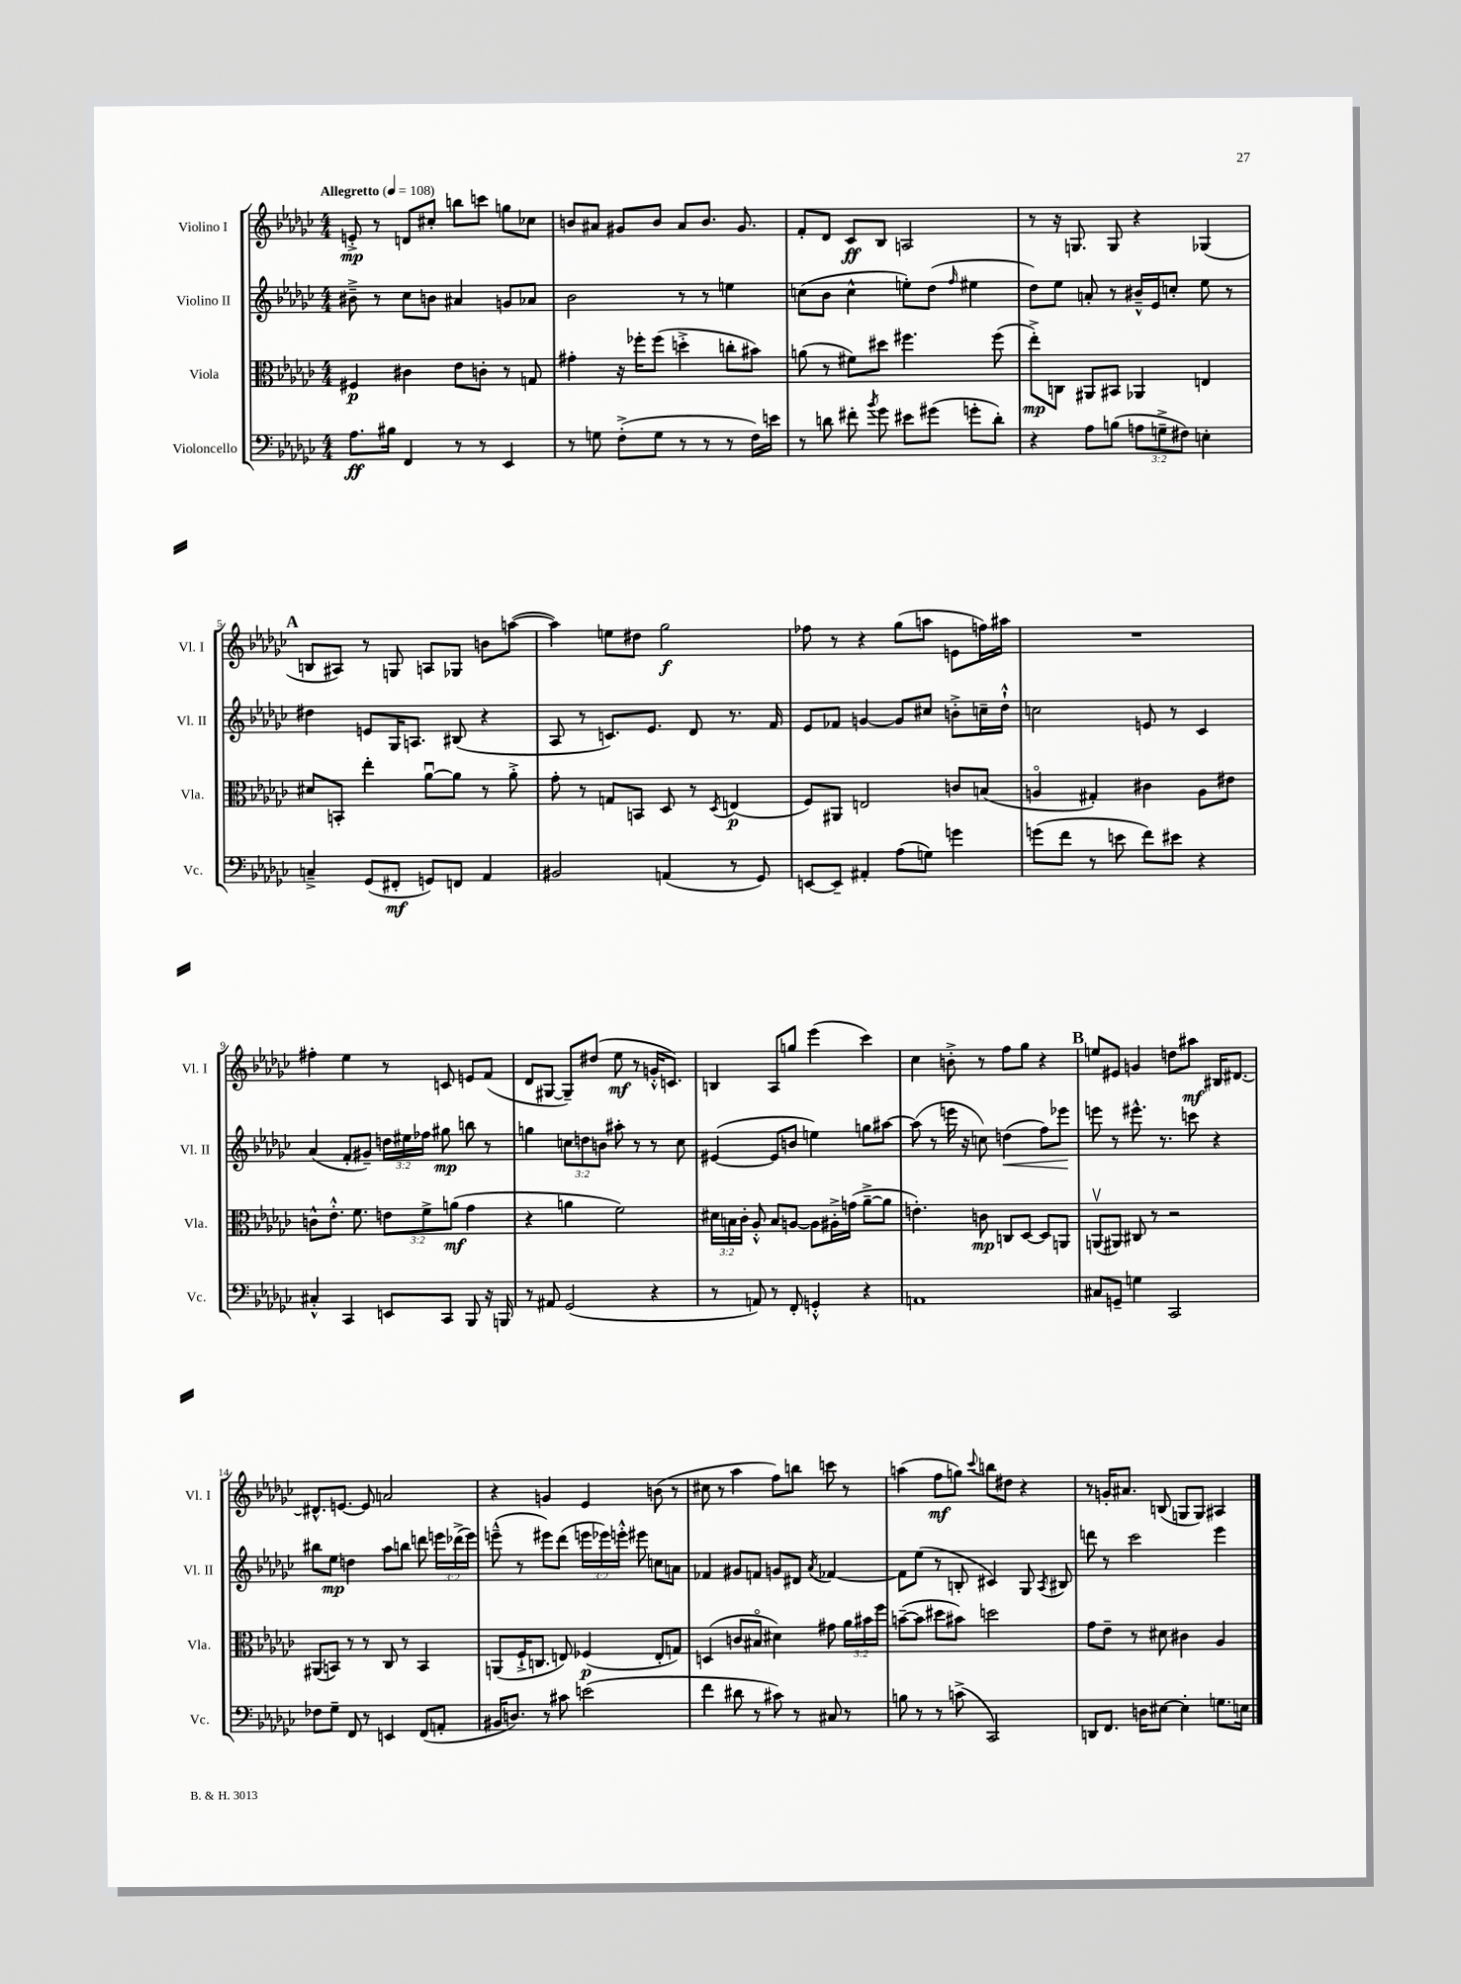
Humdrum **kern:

**kern	**dynam	**kern	**dynam	**kern	**dynam	**kern	**dynam
*part4	*part4	*part3	*part3	*part2	*part2	*part1	*part1
*staff4	*staff4	*staff3	*staff3	*staff2	*staff2	*staff1	*staff1
*I"Violoncello	*	*I"Viola	*	*I"Violino II	*	*I"Violino I	*
*I'Vc.	*	*I'Vla.	*	*I'Vl. II	*	*I'Vl. I	*
*clefF4	*	*clefC3	*	*clefG2	*	*clefG2	*
*k[b-e-a-d-g-c-]	*	*k[b-e-a-d-g-c-]	*	*k[b-e-a-d-g-c-]	*	*k[b-e-a-d-g-c-]	*
*M4/4	*	*M4/4	*	*M4/4	*	*M4/4	*
*MM108	*	*MM108	*	*MM108	*	*MM108	*
=1	=1	=1	=1	=1	=1	=1	=1
!	!	!	!	!	!	!LO:TX:a:B:t=Allegretto	!
8.A-\L	ff	4F#X/	p	8b#X~^\	.	8en'^/	mp
.	.	.	.	8r	.	8r	.
16B#X\Jk	.	.	.	.	.	.	.
4FF/	.	4c#X\	.	8cc-\L	.	8dn/L	.
.	.	.	.	8bn\J	.	8cc#X'/J	.
8r	.	8e-\L	.	4a#X/	.	8bbn\L	.
8r	.	8cn'\J	.	.	.	8cccn\J	.
4EE-/	.	8r	.	8gn/L	.	8ggn\L	.
.	.	8Gn/	.	8a-X/J	.	8cc-X\J	.
=2	=2	=2	=2	=2	=2	=2	=2
8r	.	4g#X'\	.	2b-\	.	8bn/L	.
8Gn\	.	.	.	.	.	8a#X/J	.
(8F'^\L	.	16r	.	.	.	8g#X/L	.
.	.	16ff-X'\KL	.	.	.	.	.
8G\J	.	(8ff-\J	.	.	.	8b/J	.
8r	.	4ddn'^\	.	8r	.	8a#/L	.
8r	.	.	.	8r	.	8.b/J	.
8r	.	8ccn'\L	.	4een\	.	.	.
.	.	.	.	.	.	8.g#/	.
16F\LL)	.	8b#X\J)	.	.	.	.	.
16en\JJ	.	.	.	.	.	.	.
=3	=3	=3	=3	=3	=3	=3	=3
8r	.	(8an\	.	(8ccn\L	.	8f'/L	.
8dn\	.	8r	.	8b-\J	.	8d-/J	.
8f#X'\	.	8f#X\L)	.	4cc^^\	.	8c-/L	ff
8qb-/	.	.	.	.	.	.	.
8g-\	.	8dd#X\J	.	.	.	8B-/J	.
8e#X\L	.	4.ff#X\	.	8een'\L)	.	2An/	.
(8g#X\J	.	.	.	(8dd-\J	.	.	.
.	.	.	.	16qqff/	.	.	.
8gn'\L	.	.	.	4ee#X\	.	.	.
8d'\J)	.	(8ff#\	.	.	.	.	.
=4	=4	=4	=4	=4	=4	=4	=4
4r	.	8ee-'^\L)	mp	8dd-\L)	.	8r	.
.	.	8Cn\J	.	8ee-\J	.	16r	.
.	.	.	.	.	.	8.Gn/	.
8A-\L	.	8AA#X/L	.	8an'/	.	.	.
(8Bn\J	.	8BB#X/J	.	8r	.	8G/	.
12An\L	.	4AA-X/	.	16b#X~^^/LL	.	4r	.
.	.	.	.	16e-/J	.	.	.
12Gn~^\	.	.	.	.	.	.	.
.	.	.	.	8ccn'/J	.	.	.
12F#X\J)	.	.	.	.	.	.	.
4En'\	.	4En/	.	8ee-\	.	(4G-X/	.
.	.	.	.	8r	.	.	.
!!LO:LB:g=z
!!LO:REH:place=s1:t=A
=5	=5	=5	=5	=5	=5	=5	=5
4Cn~^/	.	8d#X/L	.	4dd#X\	.	8Bn/L	.
.	.	8BBn'/J	.	.	.	8A#X/J)	.
(8GG-/L	.	4ee-'\	.	8en/L	.	8r	.
8FF#X'/J	mf	.	.	16G-/K	.	8Gn/	.
.	.	.	.	8.An/J	.	.	.
8GGn/L)	.	[8a-u\L	.	.	.	8An/L	.
8FFn/J	.	8a-\J]	.	(8B#X/	.	8G-X/J	.
4AA-/	.	8r	.	4r	.	8bn\L	.
.	.	8a-'^\	.	.	.	([8aan\J	.
=6	=6	=6	=6	=6	=6	=6	=6
2BB#X/	.	8g-'\	.	8A-/	.	4aa\])	.
.	.	8r	.	8r	.	.	.
.	.	8Gn/L	.	8.cn/L)	.	8een\L	.
.	.	8BBn/J	.	.	.	8dd#X\J	.
.	.	.	.	8.e-/J	.	.	.
(4AAn/	.	8D-/	.	.	.	2gg-\	f
.	.	8r	.	8d-/	.	.	.
.	.	8qD-/	.	.	.	.	.
8r	.	(4En/	p	8.r	.	.	.
8GG-/)	.	.	.	.	.	.	.
.	.	.	.	16f/	.	.	.
=7	=7	=7	=7	=7	=7	=7	=7
[8EEn/L	.	8F/L)	.	8e-/L	.	8ff-X\	.
8EE~/J]	.	8AA#X/J	.	8f-X/J	.	8r	.
4AA#X'/	.	2En/	.	[4gn/	.	4r	.
(8A-\L	.	.	.	8g/L]	.	(8gg-\L	.
8Gn\J)	.	.	.	8cc#X/J	.	8aan\J	.
4gn\	.	8cn/L	.	8bn'^\L	.	8en\L	.
.	.	(8Bn/J	.	16ccn~\L	.	16ffn\L)	.
.	.	.	.	16dd-`^^\JJ	.	16aa#X\JJ	.
=8	=8	=8	=8	=8	=8	=8	=8
(8gn\L	.	4An/	.	2ccn\	.	1r	.
8f\J	.	.	.	.	.	.	.
8r	.	4G#X'/)	.	.	.	.	.
8en\	.	.	.	.	.	.	.
8f\L)	.	4c#X\	.	8en/	.	.	.
8e#X\J	.	.	.	8r	.	.	.
4r	.	8A\L	.	4c-/	.	.	.
.	.	8e#X\J	.	.	.	.	.
!!LO:LB:g=z
=9	=9	=9	=9	=9	=9	=9	=9
4C#X'^^/	.	8cn^^\L	.	(4a-/	.	4ff#X'\	.
.	.	8.e-'^^\J	.	.	.	.	.
4CC-/	.	.	.	8f'/L	.	4ee-\	.
.	.	8.f\	.	.	.	.	.
.	.	.	.	8g#X~/J)	.	.	.
8EEn/L	.	12en\L	.	24ddn\LL	.	8r	.
.	.	.	.	24ee#X\	.	.	.
.	.	12f^\	.	24ff-X\JJ	.	.	.
8CC-/J	.	.	.	8gg#X\	mp	8cn/	.
.	.	(12an\J	mf	.	.	.	.
8BBB-/	.	4g-\	.	8bbn\	.	8en/L	.
16r	.	.	.	8r	.	(8f/J	.
16BBBn/	.	.	.	.	.	.	.
=10	=10	=10	=10	=10	=10	=10	=10
8r	.	4r	.	4ggn\	.	8d-/L	.
8AA#X/	.	.	.	.	.	[8G#X/J	.
(2GG-/	.	4an\	.	12ccn\L	.	8G#~/L])	.
.	.	.	.	12ddn\	.	.	.
.	.	.	.	.	.	(8dd#X/J	.
.	.	.	.	12bn\J	.	.	.
.	.	2f\)	.	8aa#X'\	.	8ee-\	mf
.	.	.	.	8r	.	8r	.
4r	.	.	.	8r	.	16gn'^^/KL	.
.	.	.	.	.	.	8.cn/J)	.
.	.	.	.	8cc\	.	.	.
=11	=11	=11	=11	=11	=11	=11	=11
8r	.	24d#X\LL	.	([4e#X/	.	4Bn/	.
.	.	24Bn\	.	.	.	.	.
.	.	24c-'\JJ	.	.	.	.	.
8AAn/)	.	8A-'^^/	.	.	.	.	.
8r	.	8B/L	.	8e#/L]	.	8A-/L	.
8FF'/	.	[8An/J	.	8bn/J	.	8ggn/J	.
4GGn'^^/	.	8A\L]	.	4een\)	.	(4eee-\	.
.	.	16A#X'^\L	.	.	.	.	.
.	.	(16gn\JJ	.	.	.	.	.
4r	.	[8a-~^\L	.	8ggn\L	.	4ccc-\)	.
.	.	8a-\J]	.	[8aa#X\J	.	.	.
=12	=12	=12	=12	=12	=12	=12	=12
1AAn	.	4.en'\)	.	(8aa#\]	.	4cc-\	.
.	.	.	.	8r	.	.	.
.	.	.	.	16eeen\	.	8bn'^\	.
.	.	.	.	16r	.	.	.
.	.	8cn\	mp	8ccn\)	.	8r	.
!	!	!	!	!	!LO:HP:b	!	!
.	.	8Cn/L	.	(4ddn\	<	8ff\L	.
.	.	[8D-/J	.	.	.	8gg-\J	.
.	.	8D-/L]	.	8ff\L)	.	4r	.
.	.	8AAn/J	.	8eee-X\J	.	.	.
.	.	.	.	.	[	.	.
!!LO:REH:place=s1:t=B
=13	=13	=13	=13	=13	=13	=13	=13
8C#X/L	.	(8AAnv/L	.	8eeen\	.	8een/L	.
8GGn~/J	.	8AA#X/J)	.	8r	.	8e#X/J	.
4Gn\	.	8C#X/	.	8.eee#X^^\	.	4gn/	.
.	.	8r	.	.	.	.	.
.	.	.	.	8.r	.	.	.
2CC-/	.	2r	.	.	.	8ddn\L	.
.	.	.	.	8cccn\	.	8aa#X\J	mf
.	.	.	.	4r	.	16B#X/KL	.
.	.	.	.	.	.	[8.d#X/J	.
!!LO:LB:g=z
=14	=14	=14	=14	=14	=14	=14	=14
8F-X\L	.	(8AA#X/L	.	8bb#X\L	.	8.d#X^^/L]	.
8G-~\J	.	8BBn/J)	.	8ee-\J	mp	.	.
.	.	.	.	.	.	[8.en/J	.
8FF/	.	8r	.	4ddn\	.	.	.
8r	.	8r	.	.	.	8e/]	.
4EEn/	.	8C-/	.	8aa-\L	.	2an/	.
.	.	8r	.	8bbn\J	.	.	.
(8FF/L	.	4BB/	.	8dddn\	.	.	.
8AAn'/J	.	.	.	24eeen\LL	.	.	.
.	.	.	.	(24ddd-X^\	.	.	.
.	.	.	.	24eee\JJ)	.	.	.
=15	=15	=15	=15	=15	=15	=15	=15
16BB#X/KL	.	(8AAn/L	.	(8eeen~^^\	.	4r	.
8.Dn/J)	.	.	.	.	.	.	.
.	.	16F`^/K	.	8r	.	.	.
.	.	8.Cn/J	.	.	.	.	.
8r	.	.	.	8eee#X\L)	.	4gn/	.
8c#X\	.	8En/)	.	(8ddd-\J	.	.	.
(2en\	.	(4F-X/	p	24eeen\LL	.	4e-/	.
.	.	.	.	24eee-X\)	.	.	.
.	.	.	.	24eeen'^^\JJ	.	.	.
.	.	.	.	8eee#X\	.	.	.
.	.	8E'/L	.	8ccn\L	.	(8bn\	.
.	.	8Gn/J)	.	8an\J	.	8r	.
=16	=16	=16	=16	=16	=16	=16	=16
4f\	.	(4Dn/	.	4f-X/	.	8cc#X\	.
.	.	.	.	.	.	8r	.
8d#X\	.	8cn/L	.	8g#X/L	.	4aa-\	.
8r	.	8B#X/J	.	8fn/J	.	.	.
8c#X\)	.	4d#X\)	.	8gn/L	.	8ff\L)	.
8r	.	.	.	8d#X/J	.	8bbn\J	.
.	.	.	.	8qa-/	.	.	.
8C#X/	.	8g#X\	.	[4f-X/	.	8cccn\	.
8r	.	24a-\LL	.	.	.	8r	.
.	.	24b#X\	.	.	.	.	.
.	.	24ff\JJ	.	.	.	.	.
=17	=17	=17	=17	=17	=17	=17	=17
8Bn\	.	([8bn~\L	.	8f-\L]	.	(4aan\	.
8r	.	8b\J]	.	(8ee-\J	.	.	.
8r	.	8dd#X\L	.	8r	.	8ff\L	mf
(8cn^\	.	8b#X\J)	.	8Bn'/	.	8ggn\J)	.
.	.	.	.	.	.	8qqccc-/	.
2CC-/)	.	2ddn\	.	4c#X/)	.	8bbn\L	.
.	.	.	.	.	.	8dd#X\J	.
.	.	.	.	8G-/	.	4r	.
.	.	.	.	8qA-/	.	.	.
.	.	.	.	8B#X/	.	.	.
=18	=18	=18	=18	=18	=18	=18	=18
8DDn/L	.	8g-\L	.	8dddn\	.	8r	.
8.FF/J	.	8e-~\J	.	8r	.	16gn'/KL	.
.	.	.	.	.	.	8.a#X/J	.
.	.	8r	.	2ccc-\	.	.	.
16Dn\KL	.	.	.	.	.	.	.
[8E#X\J	.	8d#X\	.	.	.	(8Bn/	.
4E#'\]	.	4c#X\	.	.	.	8Gn/L	.
.	.	.	.	.	.	8G/J)	.
8.Gn\L	.	4A-/	.	4eee-\	.	4A#X/	.
16En\Jk	.	.	.	.	.	.	.
==	==	==	==	==	==	==	==
*-	*-	*-	*-	*-	*-	*-	*-
